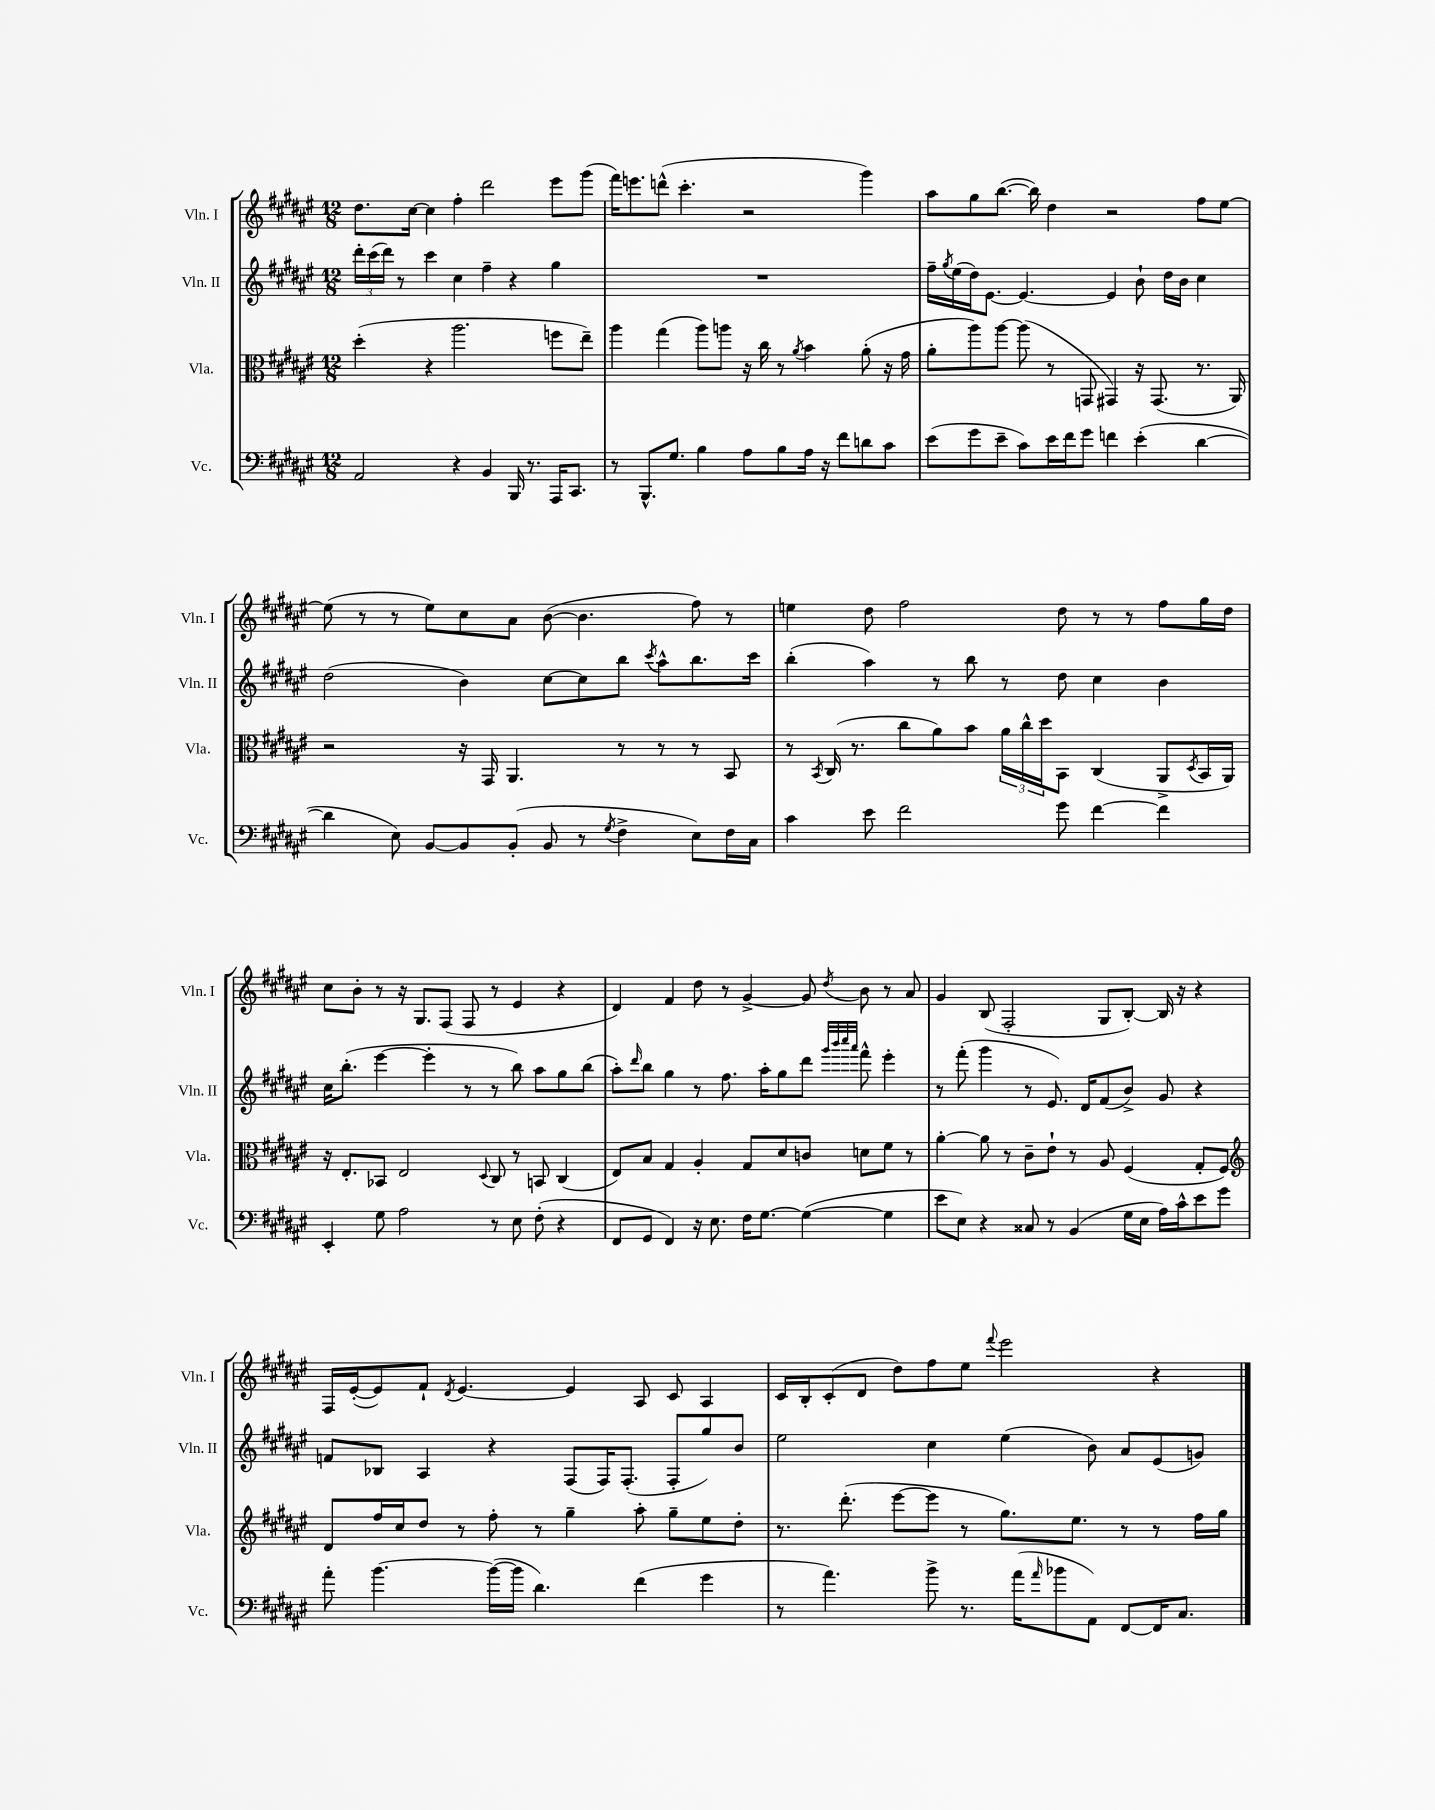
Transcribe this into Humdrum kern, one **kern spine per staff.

**kern	**kern	**kern	**kern
*staff4	*staff3	*staff2	*staff1
*clefF4	*clefC3	*clefG2	*clefG2
*k[f#c#g#d#a#e#]	*k[f#c#g#d#a#e#]	*k[f#c#g#d#a#e#]	*k[f#c#g#d#a#e#]
*M12/8	*M12/8	*M12/8	*M12/8
2AA#	(4dd#'	24ddd#'	8.dd#
.	.	(24ccc#	.
.	.	24ddd#)	.
.	.	8r	.
.	.	.	[16cc#
.	4r	4ccc#	4cc#]
4r	2.aa#	4cc#	4ff#'
4BB	.	4ff#~	2ddd#
16BBB	.	4r	.
8.r	.	.	.
16AAA#	8ff	4gg#	8eee#
8.CC#	.	.	.
.	8ee#~)	.	(8ggg#
=	=	=	=
8r	4aa#	1.r	16fff#)
.	.	.	8.eee
8.BBB^^	.	.	.
.	(4gg#	.	(8ddd^^
8.G#	.	.	.
.	.	.	4.ccc#'
4B	8aa#)	.	.
.	8aa	.	.
8A#	16r	.	2r
.	16cc#	.	.
8B	8r	.	.
.	8qa#	.	.
16A#	4b	.	.
16r	.	.	.
8f#	.	.	.
8d	(8a#'	.	4ggg#)
8c#	16r	.	.
.	16g#	.	.
=	=	=	=
(8e#	8a#'	16ff#~	8aa#
.	.	8qgg#	.
.	.	(16ee#	.
8g#	8aa#)	16dd#)	8gg#
.	.	[8.e#	.
8e#~	[8aa#	.	([8.bb
8c#)	(8aa#]	4.e#_	.
.	.	.	16bb])
16e#	8r	.	4dd#
16f#	.	.	.
8g#	8GG	.	.
4f	4GG#)	4e#]	2r
(4e#'	16r	8b`	.
.	(8.GG#	.	.
.	.	16dd#	.
.	.	16b	.
[4d#	8.r	4cc#	8ff#
.	.	.	[8ee#
.	16AA#)	.	.
=	=	=	=
4d#]	2r	(2dd#	(8ee#]
.	.	.	8r
8E#)	.	.	8r
[8BB	.	.	8ee#)
8BB]	16r	4b)	8cc#
.	16GG#	.	.
(8BB'	4.AA#	.	8a#
8BB	.	[8cc#	([8b
8r	.	8cc#]	4.b]
8qG#	.	.	.
4F#^	8r	8bb	.
.	.	8qccc#	.
.	8r	8aa#^^	.
8E#)	8r	8.bb	8ff#)
16F#	8BB	.	8r
16C#	.	16ccc#	.
=	=	=	=
4c#	8r	(4bb'	4ee
.	8qBB	.	.
.	(16C#	.	.
.	8.r	.	.
8e#	.	4aa#)	8dd#
2f#	8cc#	.	2ff#
.	8a#)	8r	.
.	8b	8bb	.
.	24a#	8r	.
.	24cc#^^	.	.
.	24dd#	.	.
8g#	8BB	8dd#	8dd#
[4f#	(4C#	4cc#	8r
.	.	.	8r
4f#]	8AA#^	4b	8ff#
.	8qD#	.	.
.	16BB	.	16gg#
.	16AA#)	.	16dd#
=	=	=	=
4EE#'	16r	16cc#	8cc#
.	8.E#'	(8.bb'	.
.	.	.	8b'
8G#	8BB-	[4eee#	8r
2A#	2E#	.	16r
.	.	.	8.G#
.	.	4eee#']	.
.	.	.	(8F#
.	.	8r	8F#
.	8qqD#	.	.
8r	8C#	8r	8r
8E#	8r	8bb)	4e#
(8F#'	8BB	8aa#	.
4r	(4C#	8gg#	4r
.	.	(8bb	.
=	=	=	=
8FF#	8E#)	8aa#')	4d#)
.	.	16qqddd#	.
8GG#	8B	8bb	.
4FF#)	4G#	4gg#	4f#
16r	4A#'	8r	8dd#
8.E#	.	.	.
.	.	8.ff#	8r
16F#	8G#	.	[4g#^
[8.G#	.	16aa#'	.
.	8d#	8gg#	.
(4G#_	8c	8ddd#	8g#]
.	.	32qqggg#	.
.	.	32qqbbb	.
.	.	32qqcccc#	.
.	.	32qqaaa#	8qdd#
.	8d	8fff#^^	8b
4G#]	8f#	4eee#'	8r
.	8r	.	8a#
=	=	=	=
8e#	[4a#'	8r	4g#
8E#)	.	(8fff#'	.
4r	8a#]	4ggg#	(8B
.	8r	.	2F#'
8C##	8c#~	8r	.
8r	8e#`	8.e#)	.
(4BB	8r	.	.
.	.	16d#	.
.	8A#	(8f#	8G#
16G#	(4F#	8b^)	[8B')
16E#	.	.	.
16A#)	.	8g#	16B]
16c#^^	.	.	16r
8e#	8G#'	4r	4r
8g#	8F#)	.	.
=	=	=	=
*	*clefG2	*	*
8a#'	8d#	8f	16F#
.	.	.	([16e#'
[4.b	16ff#	8B-	8e#])
.	16cc#	.	.
.	8dd#	4A#	8f#`
.	.	.	8qd#
.	8r	.	[4.e#
(16b_	8ff#'	4r	.
16b]	.	.	.
4.d#)	8r	.	.
.	4gg#~	(8F#	4e#]
.	.	16F#)	.
.	.	(8.F#'	.
(4f#	8aa#'	.	8A#
.	8gg#~	8F#'	8c#
4g#	8ee#	8gg#)	4A#
.	8dd#'	8b	.
=	=	=	=
8r	8.r	2ee#	16c#
.	.	.	16B'
4.a#)	.	.	(8c#'
.	(8.ddd#'	.	.
.	.	.	8d#
.	[8eee#	.	8dd#)
8b^	8eee#]	4cc#	8ff#
8.r	8r	.	8ee#
.	.	.	8qqfff#
.	8.gg#)	(4ee#	2eee#
(16a#	.	.	.
16qqa#	.	.	.
8b-	.	.	.
.	8.ee#	.	.
8AA#)	.	8b)	.
[8FF#	8r	8a#	.
16FF#]	8r	(8e#	4r
8.C#	.	.	.
.	16ff#	8g)	.
.	16gg#	.	.
==	==	==	==
*-	*-	*-	*-
